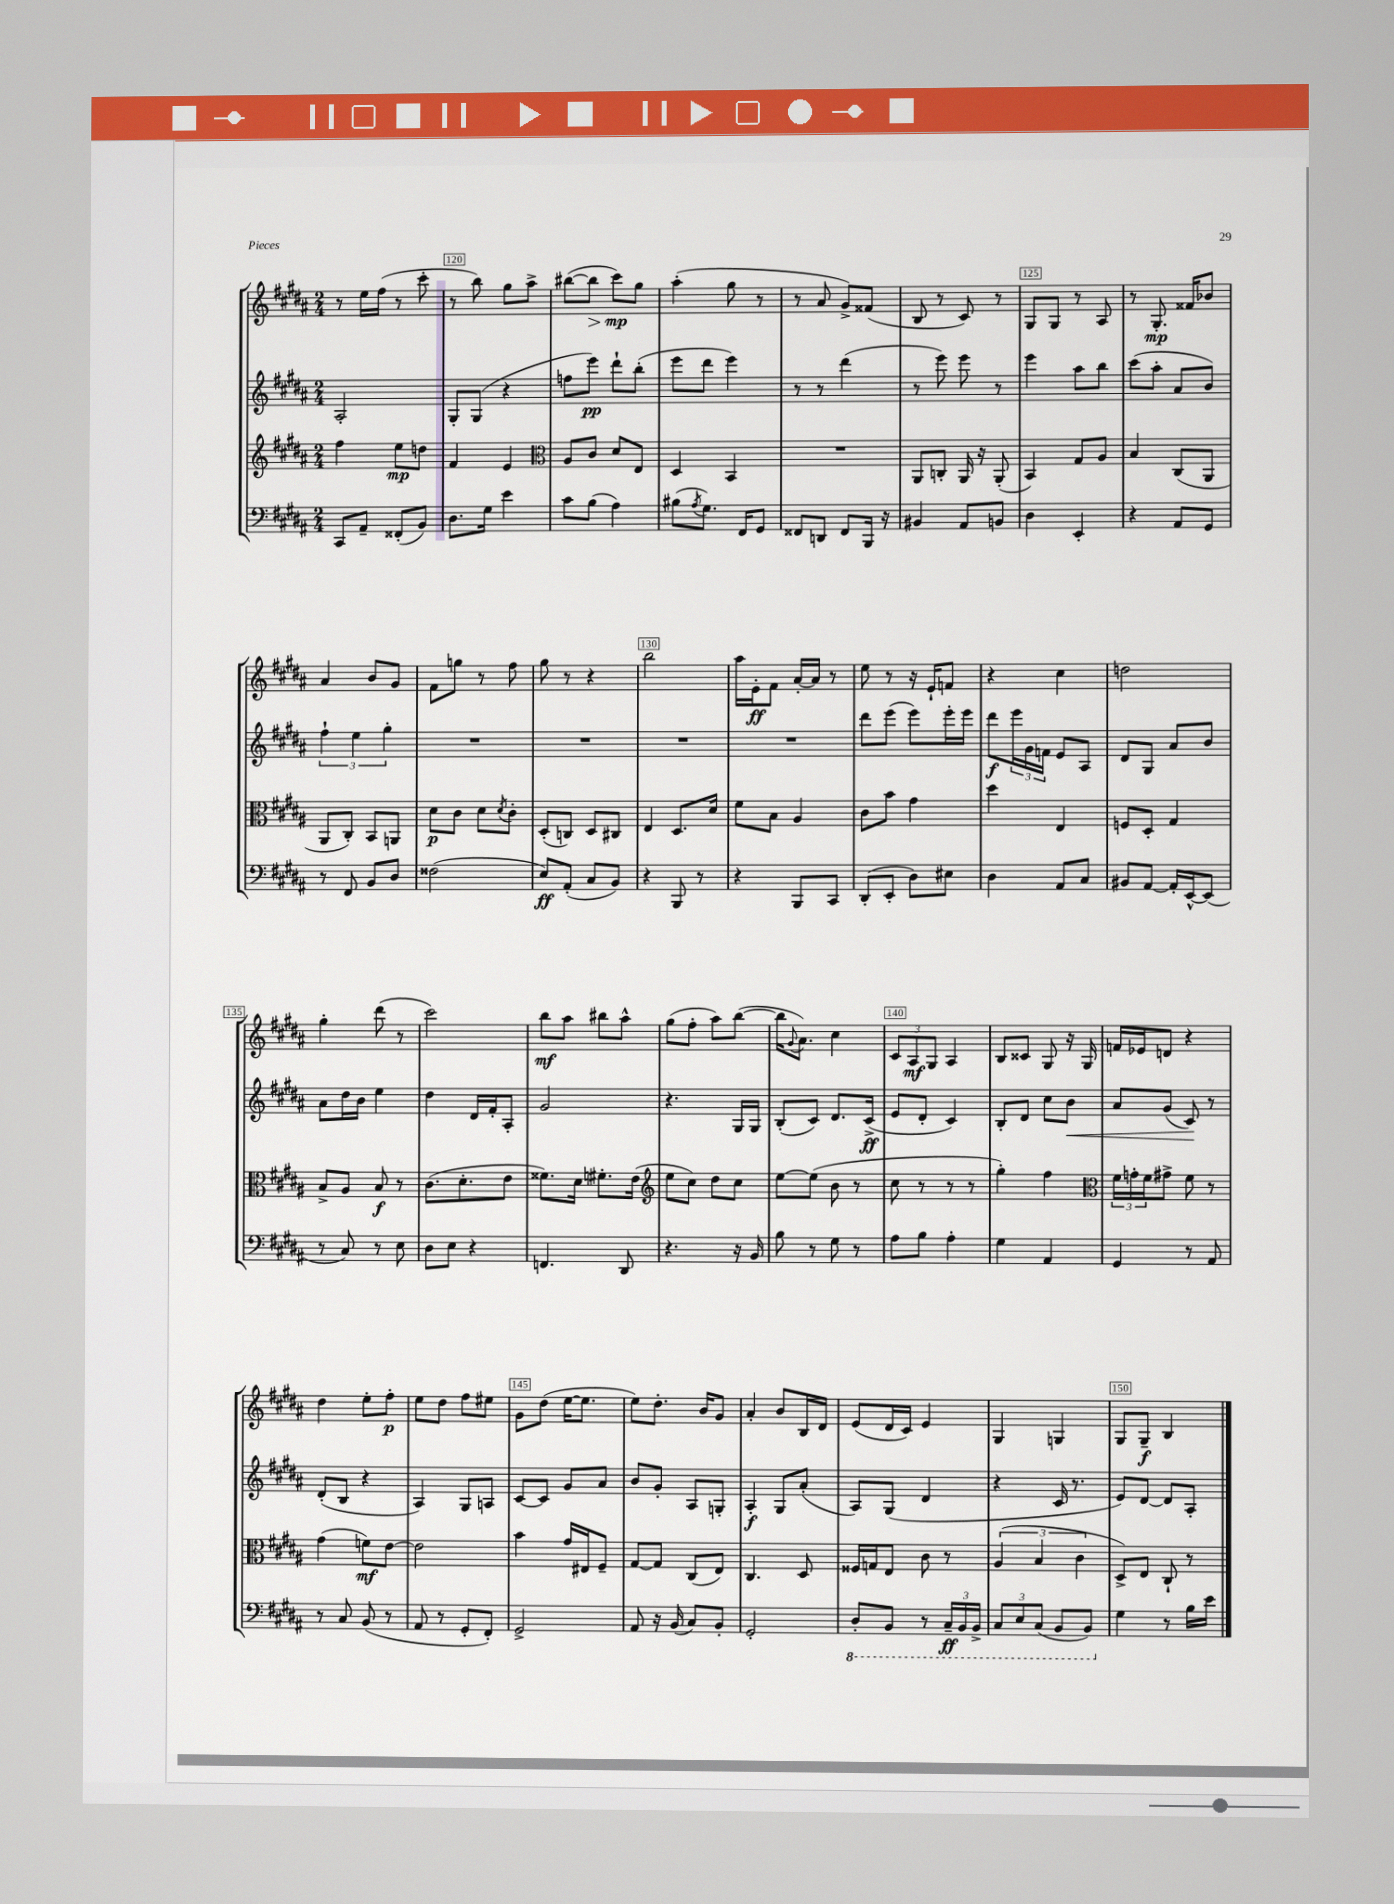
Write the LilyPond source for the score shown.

<<
\new StaffGroup <<
\new Staff = "s0" {
    \clef treble \key b \major \numericTimeSignature \time 2/4
    r8 e''16 fis''16( r8 cis'''8-. |
    r8 b''8) gis''8 ais''8-> |
    bis''8~( bis''8\> cis'''8\mp\!) gis''8 |
    ais''4-.( gis''8 r8 |
    r8 ais'8 gis'8->) fisis'8( |
    b8 r8 cis'8) r8 |
    gis8 gis8 r8 ais8 |
    r8 gis8.-.\mp fisis'16 bes'8 |
    ais'4 b'8 gis'8 |
    fis'8 g''8 r8 fis''8 |
    gis''8 r8 r4 |
    b''2 |
    ais''16 e'16-.\ff fis'8 ais'16~-. ais'16 r8 |
    e''8 r8 r16 e'16-! f'8 |
    r4 cis''4 |
    d''2 |
    gis''4-. dis'''8( r8 |
    cis'''2) |
    b''8\mf ais''8 bis''8 ais''8-^ |
    gis''8( fis''8-. ais''8) b''8~( |
    b''16 \appoggiatura { gis'8 } ais'8.) cis''4 |
    \tuplet 3/2 { cis'8 ais8\mf gis8 } ais4 |
    b8 cisis'8 gis8 r16 gis16 |
    f'16 ees'16 d'8 r4 |
    dis''4 e''8-. fis''8-.\p |
    e''8 dis''8 fis''8 eis''8 |
    gis'8 dis''8( e''16~ e''8. |
    e''8) dis''8.-. b'16 gis'8 |
    ais'4-. b'8 b16 dis'16 |
    e'8( dis'16 cis'16) e'4 |
    gis4 g4 |
    gis8 gis8--\f b4 \bar "|." |
}
\new Staff = "s1" {
    \clef treble \key b \major \numericTimeSignature \time 2/4
    ais2-. |
    gis8-. gis8( r4 |
    f''8 e'''8\pp) dis'''8-! b''8-.( |
    e'''8 dis'''8 e'''4) |
    r8 r8 dis'''4( |
    r8 e'''8) e'''8 r8 |
    e'''4 ais''8 b''8 |
    cis'''8( ais''8-. ais'8 b'8) |
    \tuplet 3/2 { fis''4-! e''4 gis''4-. } |
    R2 |
    R2 |
    R2 |
    R2 |
    dis'''8 e'''8( e'''8) e'''16-. e'''16 |
    dis'''8\f \tuplet 3/2 { e'''16 gis'16 f'16 } e'8 ais8 |
    dis'8 gis8 ais'8 b'8 |
    ais'8 dis''16 b'16 e''4 |
    dis''4 dis'16 fis'16-. ais8-. |
    gis'2 |
    r4. gis16 gis16 |
    b8-.( cis'8) dis'8. cis'16->\ff( |
    e'8 dis'8-. cis'4) |
    b8-. dis'8 cis''8 b'8\< |
    ais'8 gis'8( cis'8\!) r8 |
    dis'8-.( b8 r4 |
    ais4) gis8 a8 |
    cis'8~ cis'8 gis'8 ais'8 |
    b'8 gis'8-. ais8 g8-. |
    ais4-.\f gis8 ais'8-.( |
    ais8) gis8( dis'4 |
    r4 cis'16 r8. |
    e'8) dis'8~ dis'8 ais8-. \bar "|." |
}
\new Staff = "s2" {
    \clef treble \key b \major \numericTimeSignature \time 2/4
    fis''4 e''8\mp d''8 |
    fis'4 e'4 |
    \clef alto ais8 cis'8 dis'8 e8 |
    dis4 b,4 |
    R2 |
    ais,8 c8-. ais,16 r16 ais,8-.( |
    b,4) gis8 ais8 |
    b4 cis8( ais,8 |
    ais,8 cis8-.) b,8 a,8 |
    dis'8\p cis'8 dis'8 \acciaccatura { dis'8 } cis'8-. |
    dis8-.( c8) dis8 cis8 |
    e4 dis8. dis'16 |
    fis'8 b8 ais4 |
    cis'8 b'8 gis'4 |
    dis''4 e4 |
    f8 dis8-. gis4 |
    b8-> ais8 b8\f r8 |
    cis'8.( dis'8.-. e'8 |
    fisis'8.) dis'16 fis'8.-. e'16( |
    \clef treble e''8 cis''8) dis''8 cis''8 |
    e''8~ e''8( b'8 r8 |
    cis''8 r8 r8 r8 |
    gis''4-.) fis''4 |
    \clef alto \tuplet 3/2 { fis'16 g'16-. fis'16 } gis'8-> fis'8 r8 |
    gis'4( f'8\mf) e'8~ |
    e'2 |
    b'4 gis'16 eis16 fis8-- |
    gis8~ gis8 cis8( e8) |
    cis4. dis8 |
    fisis16 g16 e8 cis'8 r8 |
    \tuplet 3/2 { ais4( b4 cis'4 } |
    dis8->) e8 cis8-! r8 \bar "|." |
}
\new Staff = "s3" {
    \clef bass \key b \major \numericTimeSignature \time 2/4
    cis,8 ais,8-- fisis,8-.( b,8) |
    dis8. gis16 e'4 |
    cis'8 b8( ais4) |
    bis8( \acciaccatura { ais8 } gis8.) fis,16 gis,8 |
    fisis,8 d,8 fisis,8 b,,16 r16 |
    bis,4 ais,8 b,8 |
    dis4 e,4-. |
    r4 ais,8 gis,8 |
    r8 fis,8 b,8 dis8 |
    fisis2( |
    e8\ff) ais,8-.( cis8 b,8) |
    r4 b,,8 r8 |
    r4 b,,8 cis,8 |
    dis,8-.( e,8-. dis8) eis8 |
    dis4 ais,8 cis8 |
    bis,8 ais,8~ ais,16-. e,16~-^ e,8( |
    r8 cis8) r8 e8 |
    dis8 e8 r4 |
    f,4. dis,8 |
    r4. r16 b,16 |
    b8 r8 gis8 r8 |
    ais8 b8 ais4-. |
    gis4 ais,4 |
    gis,4 r8 ais,8 |
    r8 cis8 b,8( r8 |
    ais,8 r8 gis,8-. fis,8-.) |
    gis,2-> |
    ais,8 r16 b,16( cis8) b,8-. |
    gis,2-. |
    \ottava #-1 dis,8-. b,,8 r8 \tuplet 3/2 { cis,16--\ff b,,16 b,,16-> } |
    \tuplet 3/2 { cis,8 e,8 cis,8( } b,,8 b,,8) \ottava #0 |
    gis4 r8 b16 e'16 \bar "|." |
}
>>
>>
\layout { \context { \Score currentBarNumber = #119 \override BarNumber.break-visibility = ##(#f #t #t) barNumberVisibility = #(every-nth-bar-number-visible 5) \override BarNumber.stencil = #(make-stencil-boxer 0.1 0.3 ly:text-interface::print) } }
